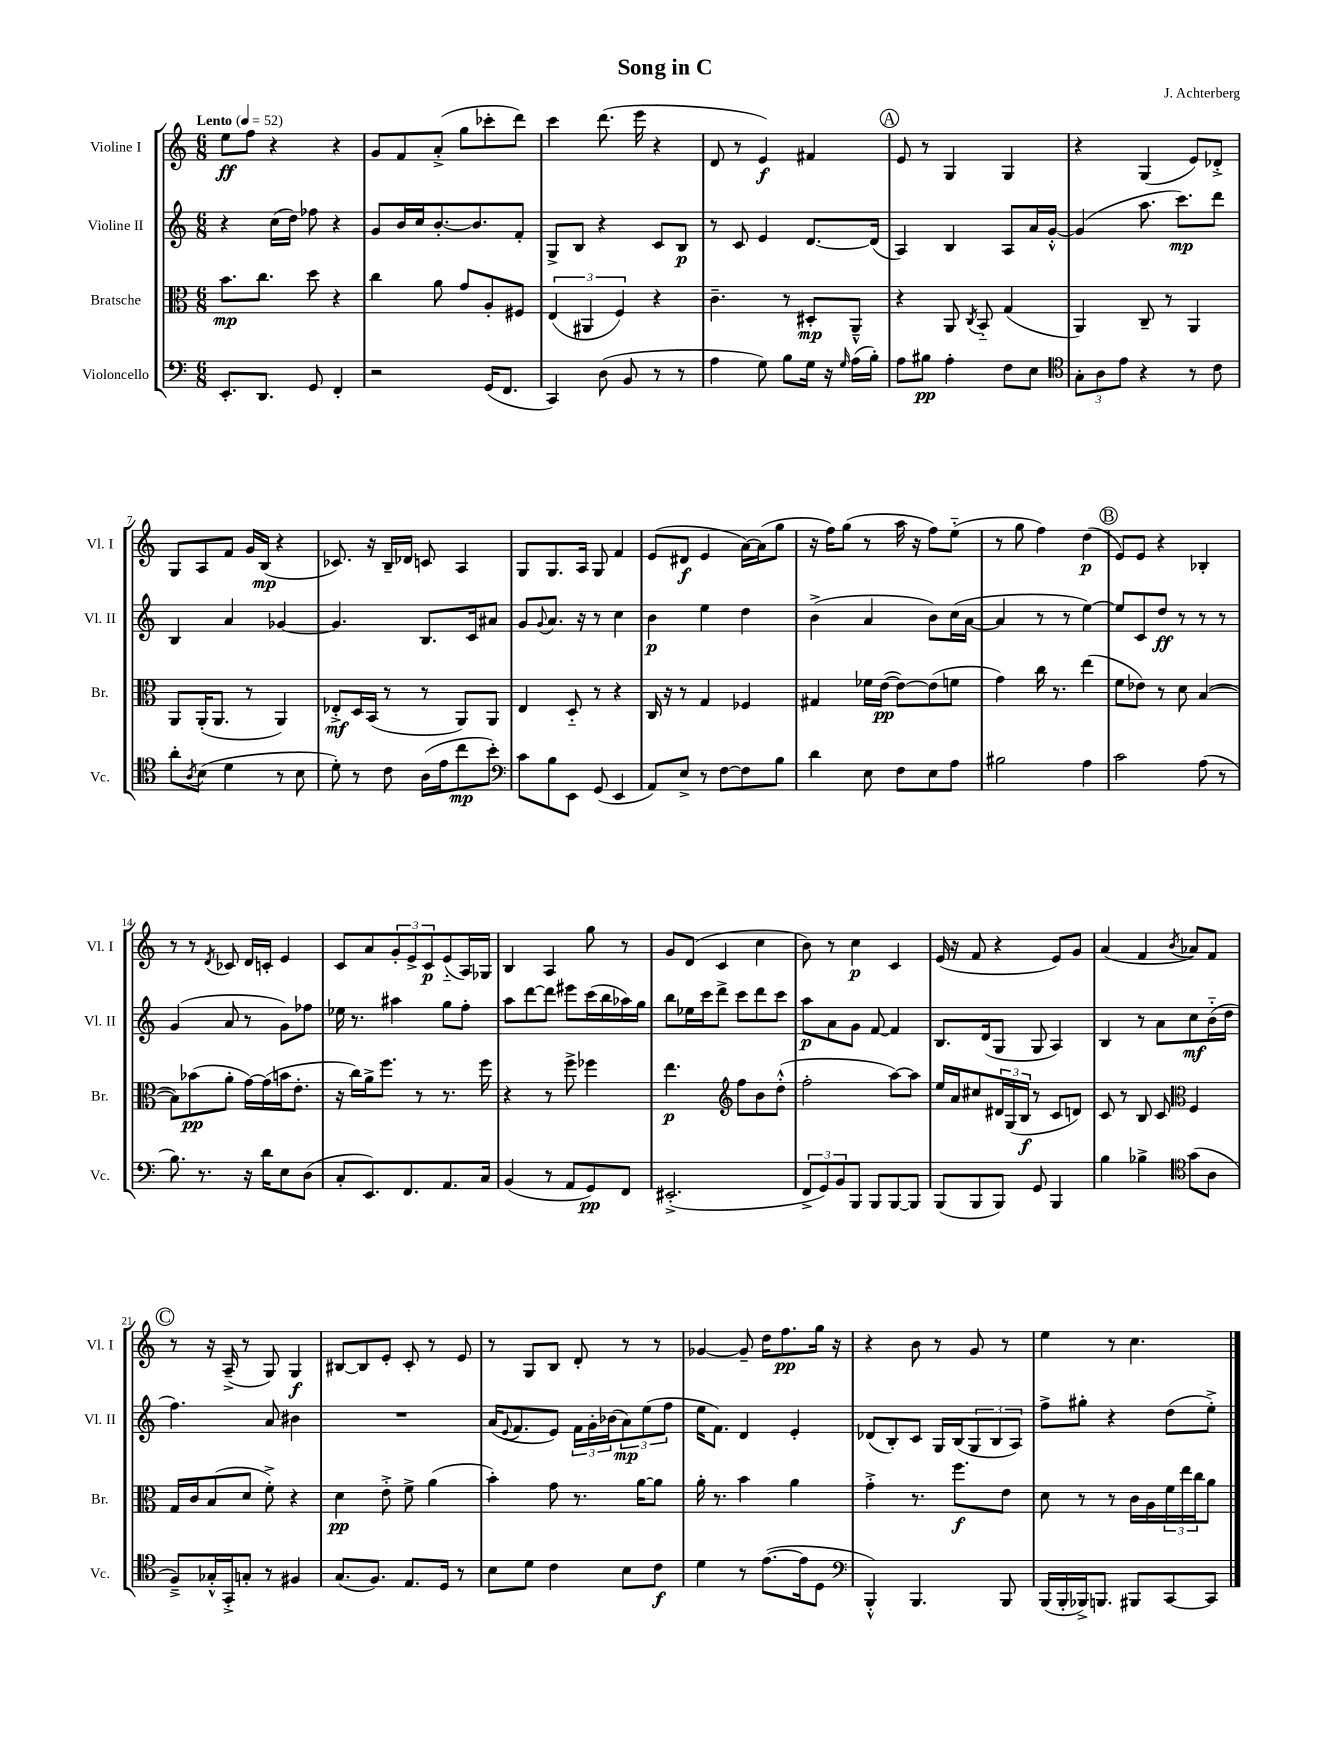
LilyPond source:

\header { title = "Song in C" composer = "J. Achterberg" }
<<
\new StaffGroup <<
\new Staff = "s0" \with { instrumentName = "Violine I" shortInstrumentName = "Vl. I" } {
    \clef treble \key c \major \numericTimeSignature \time 6/8 \tempo "Lento" 4 = 52
    e''8\ff f''8 r4 r4 |
    g'8 f'8 a'8-.->( g''8 ces'''8-. d'''8) |
    c'''4 d'''8.( e'''16 r4 |
    d'8 r8 e'4\f) fis'4 |
    \mark \markup { \circle "A" } e'8 r8 g4 g4 |
    r4 g4( e'8) des'8-.-> |
    g8 a8 f'8 g'16 b16\mp( r4 |
    ces'8.) r16 b16-- des'16 c'8 a4 |
    g8 g8. a16 g8 f'4 |
    e'8( dis'8\f e'4 a'16~) a'16( g''8 |
    r16 f''16) g''8( r8 a''16 r16 f''8) e''8-_( |
    r8 g''8 f''4) d''4\p( |
    \mark \markup { \circle "B" } e'8) e'8 r4 bes4-. |
    r8 r8 \acciaccatura { d'8 } ces'8 d'16 c'16-. e'4 |
    c'8 a'8 \tuplet 3/2 { g'8-. e'8-> c'8\p } e'8-_( a16) ges16 |
    b4 a4 g''8 r8 |
    g'8 d'8( c'4 c''4 |
    b'8) r8 c''4\p c'4 |
    e'16( r16 f'8 r4 e'8) g'8 |
    a'4( f'4 \acciaccatura { b'8 } aes'8) f'8 |
    \mark \markup { \circle "C" } r8 r16 a16--->( r8 g8) g4\f |
    bis8~ bis8 e'8-. c'8-. r8 e'8 |
    r8 g8 b8 d'8-. r8 r8 |
    ges'4~ ges'8-- d''16 f''8.\pp g''16 r16 |
    r4 b'8 r8 g'8 r8 |
    e''4 r8 c''4. \bar "|." |
}
\new Staff = "s1" \with { instrumentName = "Violine II" shortInstrumentName = "Vl. II" } {
    \clef treble \key c \major \numericTimeSignature \time 6/8
    r4 c''16( d''16) fes''8 r4 |
    g'8 b'16 c''16 b'8.~-. b'8. f'8-. |
    g8-> b8 r4 c'8 b8\p |
    r8 c'8 e'4 d'8.~ d'16( |
    \mark \markup { \circle "A" } a4) b4 a8 a'16 g'16~-.-^ |
    g'4( a''8. c'''8.\mp) d'''8 |
    b4 a'4 ges'4~ |
    ges'4. b8. c'16 ais'8 |
    g'8 \appoggiatura { g'8 } a'8. r16 r8 c''4 |
    b'4\p e''4 d''4 |
    b'4->( a'4 b'8) c''16( a'16~ |
    a'4 r8 r8 e''4~) |
    \mark \markup { \circle "B" } e''8 c'8 d''8\ff r8 r8 r8 |
    g'4( a'8 r8 g'8) fes''8 |
    ees''16 r8. ais''4 g''8 f''8-. |
    a''8 d'''8~ d'''8 eis'''8 c'''16( b''16 aes''16) g''16 |
    b''8 ees''16 c'''16 d'''8-> c'''8 d'''8 c'''8 |
    a''8\p a'8 g'8 f'8~ f'4 |
    b8. d'16( g8 g8 a4) |
    b4 r8 a'8 c''8\mf b'16-_( d''16 |
    \mark \markup { \circle "C" } f''4.) a'8 bis'4 |
    R2. |
    a'16( \appoggiatura { e'8 } f'8. e'8) \tuplet 3/2 { f'16 g'16-. bes'16( } \tuplet 3/2 { a'8\mp) e''8( f''8 } |
    e''16 f'8.) d'4 e'4-. |
    des'8( b8-.) c'8 g16 b16( \tuplet 3/2 { g8 b8 a8) } |
    f''8-> gis''8-. r4 d''8( e''8-.->) \bar "|." |
}
\new Staff = "s2" \with { instrumentName = "Bratsche" shortInstrumentName = "Br." } {
    \clef alto \key c \major \numericTimeSignature \time 6/8
    b'8.\mp c''8. d''8 r4 |
    c''4 a'8 g'8 a8-. fis8 |
    \tuplet 3/2 { e4( ais,4 f4) } r4 |
    c'4.-- r8 dis8-.\mp a,8---^ |
    \mark \markup { \circle "A" } r4 a,8 \acciaccatura { c8 } b,8-_ g4( |
    a,4) c8-- r8 a,4 |
    a,8 a,16-.( a,8. r8 a,4) |
    ees8-.->\mf d16 b,16( r8 r8 a,8) a,8 |
    e4 d8-_ r8 r4 |
    c16 r16 r8 g4 fes4 |
    gis4 fes'16 e'16~\pp( e'8~) e'8( f'8 |
    g'4) c''16 r8. e''4( |
    \mark \markup { \circle "B" } f'8 ees'8) r8 d'8 b4~( |
    b8) bes'8\pp( a'8-. g'16~) g'16( b'16 e'8.-. |
    r16 c''16) a'16-> f''8. r8 r8. f''16 |
    r4 r8 f''8-> fes''4 |
    e''4.\p \clef treble f''8 b'8 d''8-.-^( |
    f''2-. a''8~) a''8 |
    e''16 a'16 cis''8 \tuplet 3/2 { dis'16 g16( b16\f } r8 c'8 d'8) |
    c'8 r8 b8 c'8 \clef alto f4 |
    \mark \markup { \circle "C" } g16 c'16 b8( d'8 f'8-.->) r4 |
    d'4\pp e'8-.-> f'8-> a'4( |
    b'4-.) g'8 r8. a'16~ a'8 |
    a'16-. r8. b'4 a'4 |
    g'4-.-> r8. f''8.\f e'8 |
    d'8 r8 r8 c'16 a16 \tuplet 3/2 { f'16 e''16 c''16 } a'8 \bar "|." |
}
\new Staff = "s3" \with { instrumentName = "Violoncello" shortInstrumentName = "Vc." } {
    \clef bass \key c \major \numericTimeSignature \time 6/8
    e,8.-. d,8. g,8 f,4-. |
    r2 g,16( f,8. |
    c,4) d8( b,8 r8 r8 |
    a4 g8) b8 g16 r16 \grace { g16 } a16( b16-.) |
    \mark \markup { \circle "A" } a8 bis8\pp a4-. f8 e8 |
    \clef tenor \tuplet 3/2 { g8-. a8 e'8 } r4 r8 c'8 |
    a'8-. \acciaccatura { a8 } b8( d'4 r8 b8 |
    d'8-.) r8 c'8 a16( e'16 c''8\mp b'8-.) |
    \clef bass c'8 b8 e,8 g,8( e,4 |
    a,8) e8-> r8 f8~ f8 b8 |
    d'4 e8 f8 e8 a8 |
    bis2 a4 |
    \mark \markup { \circle "B" } c'2 a8( r8 |
    b8.) r8. r16 d'16 e8 d8( |
    c8-. e,8.) f,8. a,8. c16 |
    b,4( r8 a,8 g,8\pp) f,8 |
    eis,2.-.->( |
    \tuplet 3/2 { f,8-> g,8) b,8 } b,,8 b,,8 b,,8~ b,,8 |
    b,,8( b,,8 b,,8) g,8 b,,4 |
    b4 bes4-> \clef tenor g'8( a8 |
    \mark \markup { \circle "C" } f8--->) ges16-.-^ g,16-.-> g8-. r8 fis4 |
    g8.( f8.) e8. d16 r8 |
    b8 d'8 c'4 b8 c'8\f |
    d'4 r8 e'8.~( e'16 d8 |
    \clef bass b,,4-.-^) b,,4. b,,8 |
    b,,16( b,,16-. bes,,16->) b,,8. bis,,8 c,8~ c,8 \bar "|." |
}
>>
>>
